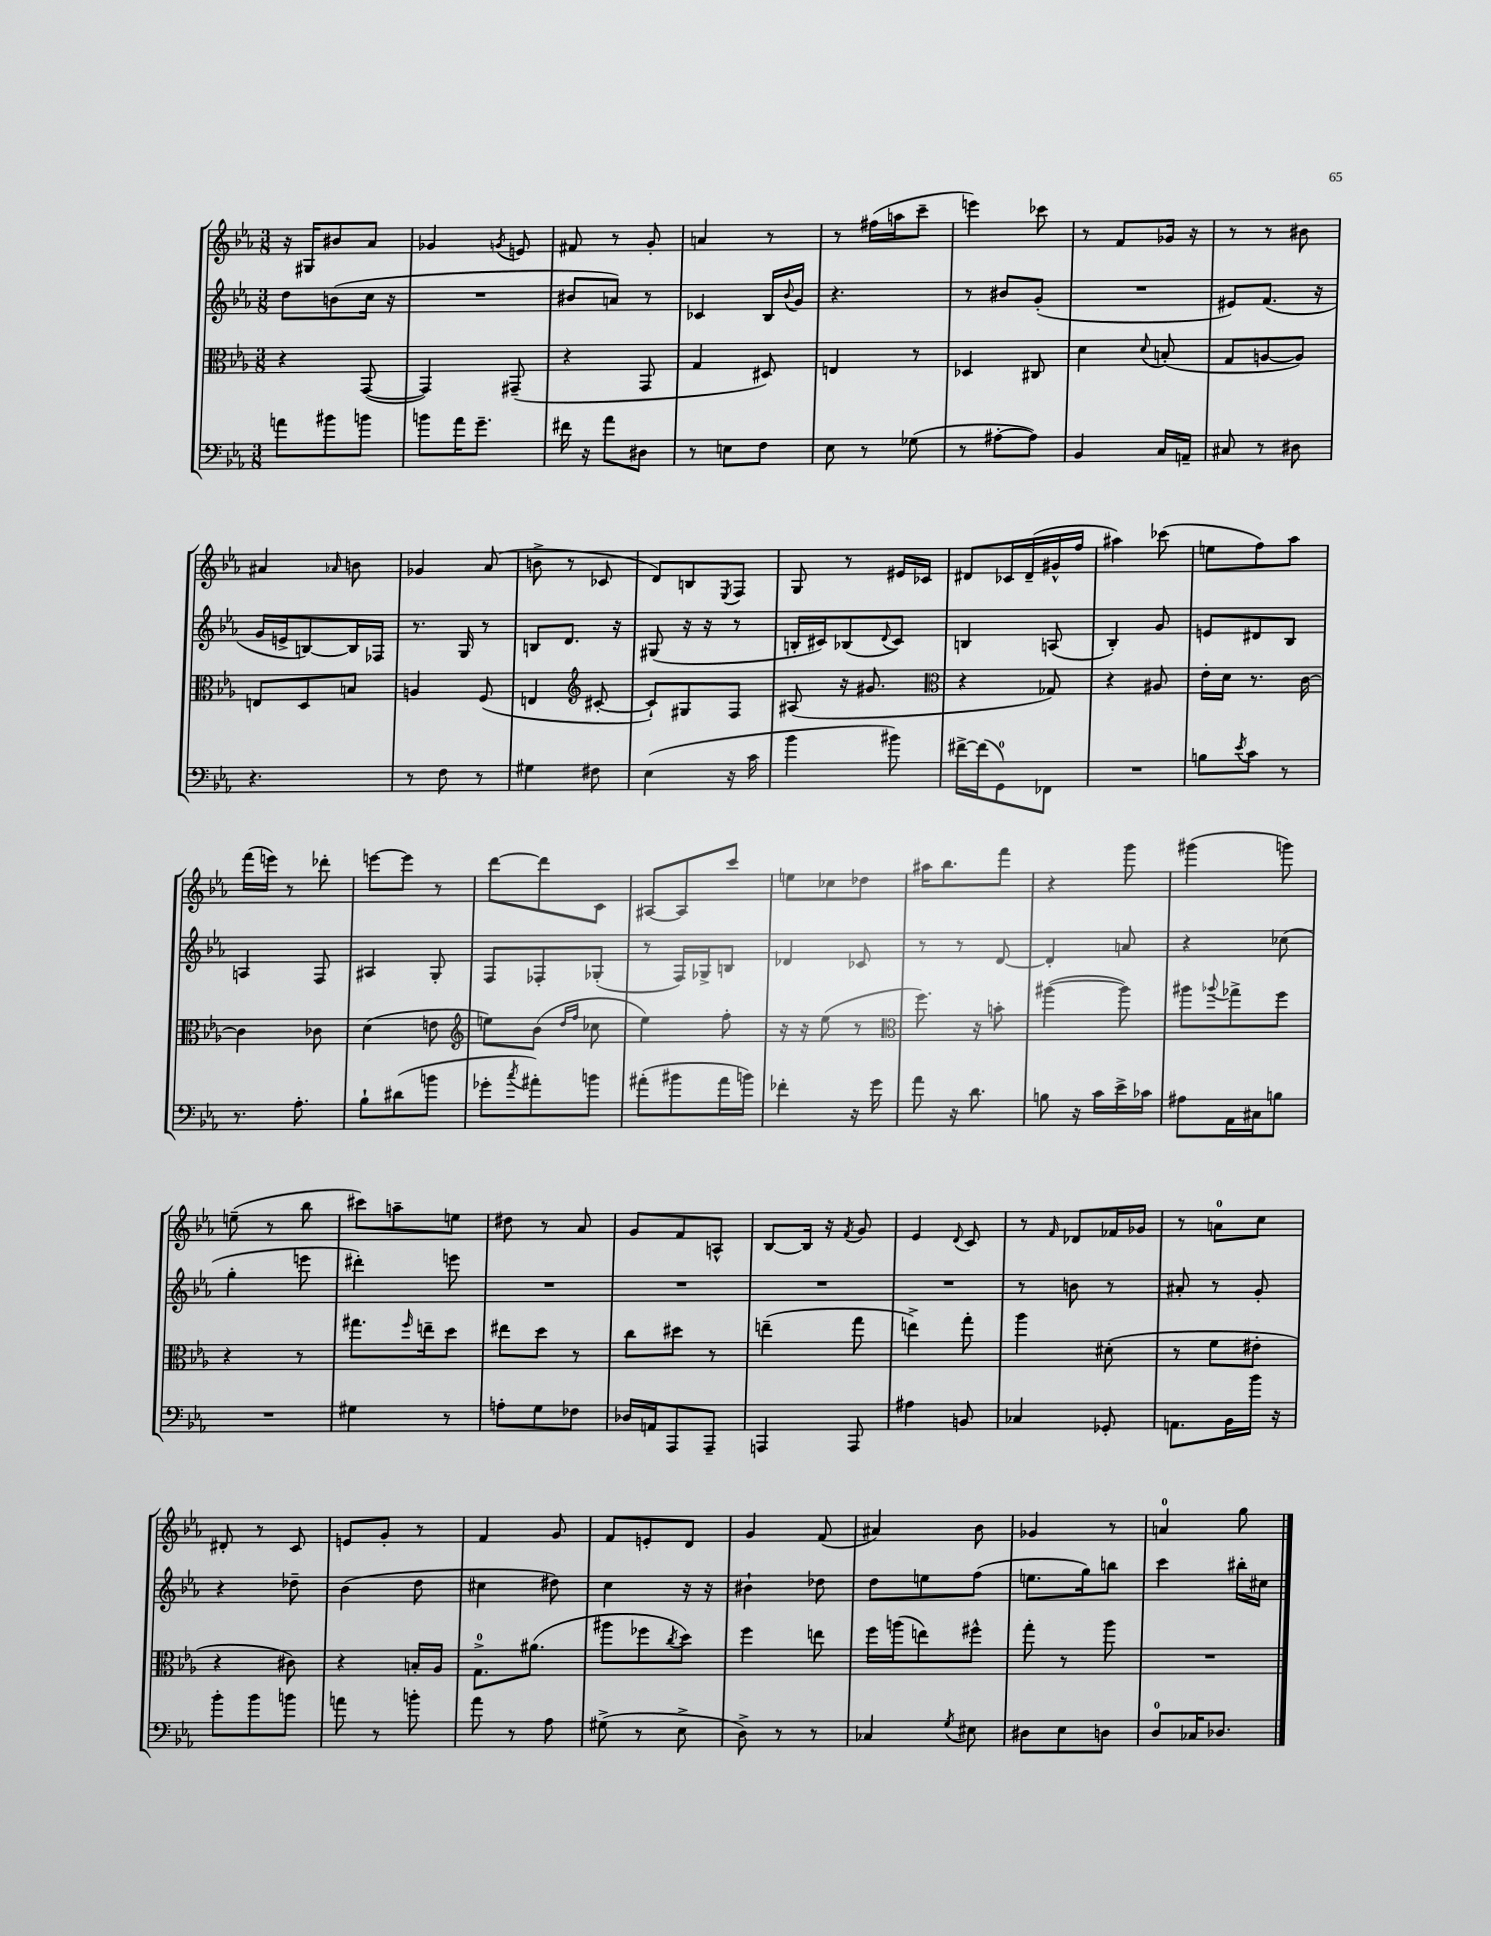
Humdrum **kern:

**kern	**kern	**kern	**kern
*staff4	*staff3	*staff2	*staff1
*clefF4	*clefC3	*clefG2	*clefG2
*k[b-e-a-]	*k[b-e-a-]	*k[b-e-a-]	*k[b-e-a-]
*M3/8	*M3/8	*M3/8	*M3/8
8a\L	4r	8dd\L	16r
.	.	.	16G#/LK
8b#\	.	(8b\	8b#/
8b\J	([8GG/	16cc\Jk	8a-/J
.	.	16r	.
=	=	=	=
8b\L	4GG/])	4.r	4g-/
16a-\K	.	.	.
8.g~\J	.	.	.
.	.	.	8qg/
.	(8GG#~/	.	8e/
=	=	=	=
16f#\	4r	8b#/L	8f#/
16r	.	.	.
8a-\L	.	8a/J)	8r
8D#\J	8GG/	8r	8g'/
=	=	=	=
8r	4G/	4c-/	4a/
8E\L	.	.	.
8F\J	8D#/)	16B-/LL	8r
.	.	8qqb-/	.
.	.	16g/JJ	.
=	=	=	=
8E-\	4E/	4.r	8r
8r	.	.	(16ff#\LL
.	.	.	16aa\J
(8G-\	8r	.	8ccc~\J
=	=	=	=
8r	4D-/	8r	4eee\)
[8A#'\L	.	8b#/L	.
8A#\]J)	8C#/	(8g'/J	8ccc-\
=	=	=	=
4BB-/	4d\	4.r	8r
.	.	.	8f/L
.	8qqd/	.	.
16C/LL	(8B'/	.	16g-/Jk
16AA~/JJ	.	.	16r
=	=	=	=
8C#/	8G/L	8e#/L)	8r
8r	[8A/	(8.f/J	8r
8D#\	8A/]J)	.	8b#\
.	.	16r	.
=	=	=	=
4.r	8E/L	16g/LL	4a#/
.	.	16e^/J	.
.	8D/	[8B/)	.
.	.	.	16qqa-/
.	8B/J	16B/]L	8b\
.	.	16F-/JJ	.
=	=	=	=
8r	4A/	8.r	4g-/
8F\	.	.	.
.	.	16G/	.
8r	(8F/	8r	(8a-/
=	=	=	=
4G#\	4E/	8B/L	8b^\
.	.	8.d/J	8r
*	*clefG2	*	*
8F#\	[8c#'/	.	8c-/
.	.	16r	.
=	=	=	=
(4E-\	8c#`/]L)	(8G#/	8d/L)
.	8G#/	16r	8B/
.	.	16r	.
.	.	.	8qE-/
16r	8F/J	8r	8F/J
16c\	.	.	.
=	=	=	=
4b-\	(8A#/	16B'/LL	8G/
.	.	16c#/J)	.
.	16r	(8B-/	8r
.	8.g#/	.	.
.	.	8qqd/	.
8b#\)	.	8c#/J)	16e#/LL
.	.	.	16c-/JJ
=	=	=	=
*	*clefC3	*	*
[16f#^\LL	4r	4B/	8d#/L
(16f#\]J	.	.	.
8GG\)	.	.	16c-/L
.	.	.	(16d#~/
8FF-\J	8G-/)	(8A/	16g#^^/
.	.	.	16ff/JJ
=	=	=	=
4.r	4r	4B-'/)	4aa#\)
.	8A#/	8g/	(8ccc-\
=	=	=	=
8B\L	16e-'\LL	8e/L	8ee\L
.	16d\JJ	.	.
8qe-/	.	.	.
8c\J	8.r	8d#/	8ff\)
8r	.	8B-/J	8aa-\J
.	[16c\	.	.
=	=	=	=
8.r	4c\]	4A/	(16fff\LL
.	.	.	16eee\JJ)
.	.	.	8r
8.A-'\	.	.	.
.	8c-\	8F/	8ddd-'\
=	=	=	=
8B-`\L	(4d\	4A#/	[8eee\L
(8d#\	.	.	8eee\]J
8b\J	8e\	8G'/	8r
=	=	=	=
*	*clefG2	*	*
8g-'\L	8ee\L)	8F/L	[8ddd\L
8qcc/	.	.	.
8a#'\)	(8b-\J	8F-'/	8ddd\]
.	16qqdd/LL	.	.
.	16qqff/JJ	.	.
8b\J	8cc-\	(8G-'/J	8c\J
=	=	=	=
(8a#'\L	4ee-\)	8r	[8A#/L
8b#\	.	16F/LL)	8A#/]
.	.	16G-^/J	.
16a#\L	8ff'\	8B/J	8ccc/J
16b\JJ)	.	.	.
=	=	=	=
4f-'\	16r	4d-/	8ee\L
.	16r	.	.
.	(8ee-\	.	8cc-\
16r	8r	8c-/	8dd-\J
16g\	.	.	.
=	=	=	=
*	*clefC3	*	*
8a-\	8.ff\)	8r	16aa#\LK
.	.	.	8.bb-\
16r	.	8r	.
8.d\	16r	.	.
.	8b'\	[8d/	8fff\J
=	=	=	=
8B\	([4aa#\	4d'/]	4r
16r	.	.	.
16c\LL	.	.	.
16e-^\	8aa#\])	8a/	8ggg\
16c-\JJ	.	.	.
=	=	=	=
8A#\L	8aa#\L	4r	(4ggg#\
.	8qqaa-/	.	.
16AA-\L	8gg-^\	.	.
16C#\J	.	.	.
8B\J	8ff\J	(8cc-\	8ggg\)
=	=	=	=
4.r	4r	4gg'\	(8ee~\
.	.	.	8r
.	8r	8eee\	8bb-\
=	=	=	=
4G#\	8.gg#\L	4ddd#'\)	8ccc#\L)
.	.	.	8aa~\
.	16qqff/	.	.
.	16ee~\k	.	.
8r	8dd\J	8eee\	8ee\J
=	=	=	=
8A'\L	8ee#\L	4.r	8dd#\
8G\	8dd\J	.	8r
8F-\J	8r	.	8a-/
=	=	=	=
16D-/LL	8cc\L	4.r	8g/L
16AA/J	.	.	.
8AAA-/	8dd#\J	.	8f/
8AAA-~/J	8r	.	8A^^/J
=	=	=	=
4AAA/	(4ee~\	4.r	[8B-/L
.	.	.	16B-/]Jk
.	.	.	16r
.	.	.	8qf/
8AAA/	8gg\	.	8g/
=	=	=	=
4A#\	4ee^\)	4.r	4e-/
.	.	.	8qqd/
8BB/	8gg'\	.	8c/
=	=	=	=
4C-/	4aa-\	8r	8r
.	.	.	16qqf/
.	.	8b\	8d-/L
8GG-'/	(8d#'\	8r	16f-/L
.	.	.	16g-/JJ
=	=	=	=
8.AA\L	8r	8a#'/	8r
.	8f\L	8r	8a\L
16BB-\L	.	.	.
16b-\JJ	8e#'\J	8g'/	8cc\J
16r	.	.	.
=	=	=	=
8b-'\L	4r	4r	8d#'/
8b-\	.	.	8r
8b\J	8c#\)	8dd-~\	8c/
=	=	=	=
8a\	4r	(4b-\	8e/L
8r	.	.	8g'/J
8b'\	16B'/LL	8dd\	8r
.	16A-/JJ	.	.
=	=	=	=
8a-\	8.G^\L	4cc#\	4f/
8r	.	.	.
.	(8.a#\J	.	.
8A-\	.	8dd#\)	8g/
=	=	=	=
(8G#^\	8aa#\L	4cc\	8f/L
8r	8ff-\	.	8e'/
.	8qcc/	.	.
8E-^\	8dd\J)	16r	8d/J
.	.	16r	.
=	=	=	=
8D^\)	4ff\	4b#`\	4g/
8r	.	.	.
8r	8ee\	8dd-\	(8f/
=	=	=	=
4C-/	16ff\LL	8dd\L	4a#/)
.	(16aa\J	.	.
.	8ee\)	8ee\	.
8qG/	.	.	.
8E#\	8ff#^^\J	(8ff\J	8b-\
=	=	=	=
8D#\L	8gg'\	8.ee\L	4g-/
8E-\	8r	.	.
.	.	16gg\k)	.
8D\J	8aa-\	8bb\J	8r
=	=	=	=
8D/L	4.r	4ccc\	4a/
16C-/K	.	.	.
8.D-/J	.	.	.
.	.	16bb#'\LL	8gg\
.	.	16cc#\JJ	.
==	==	==	==
*-	*-	*-	*-
